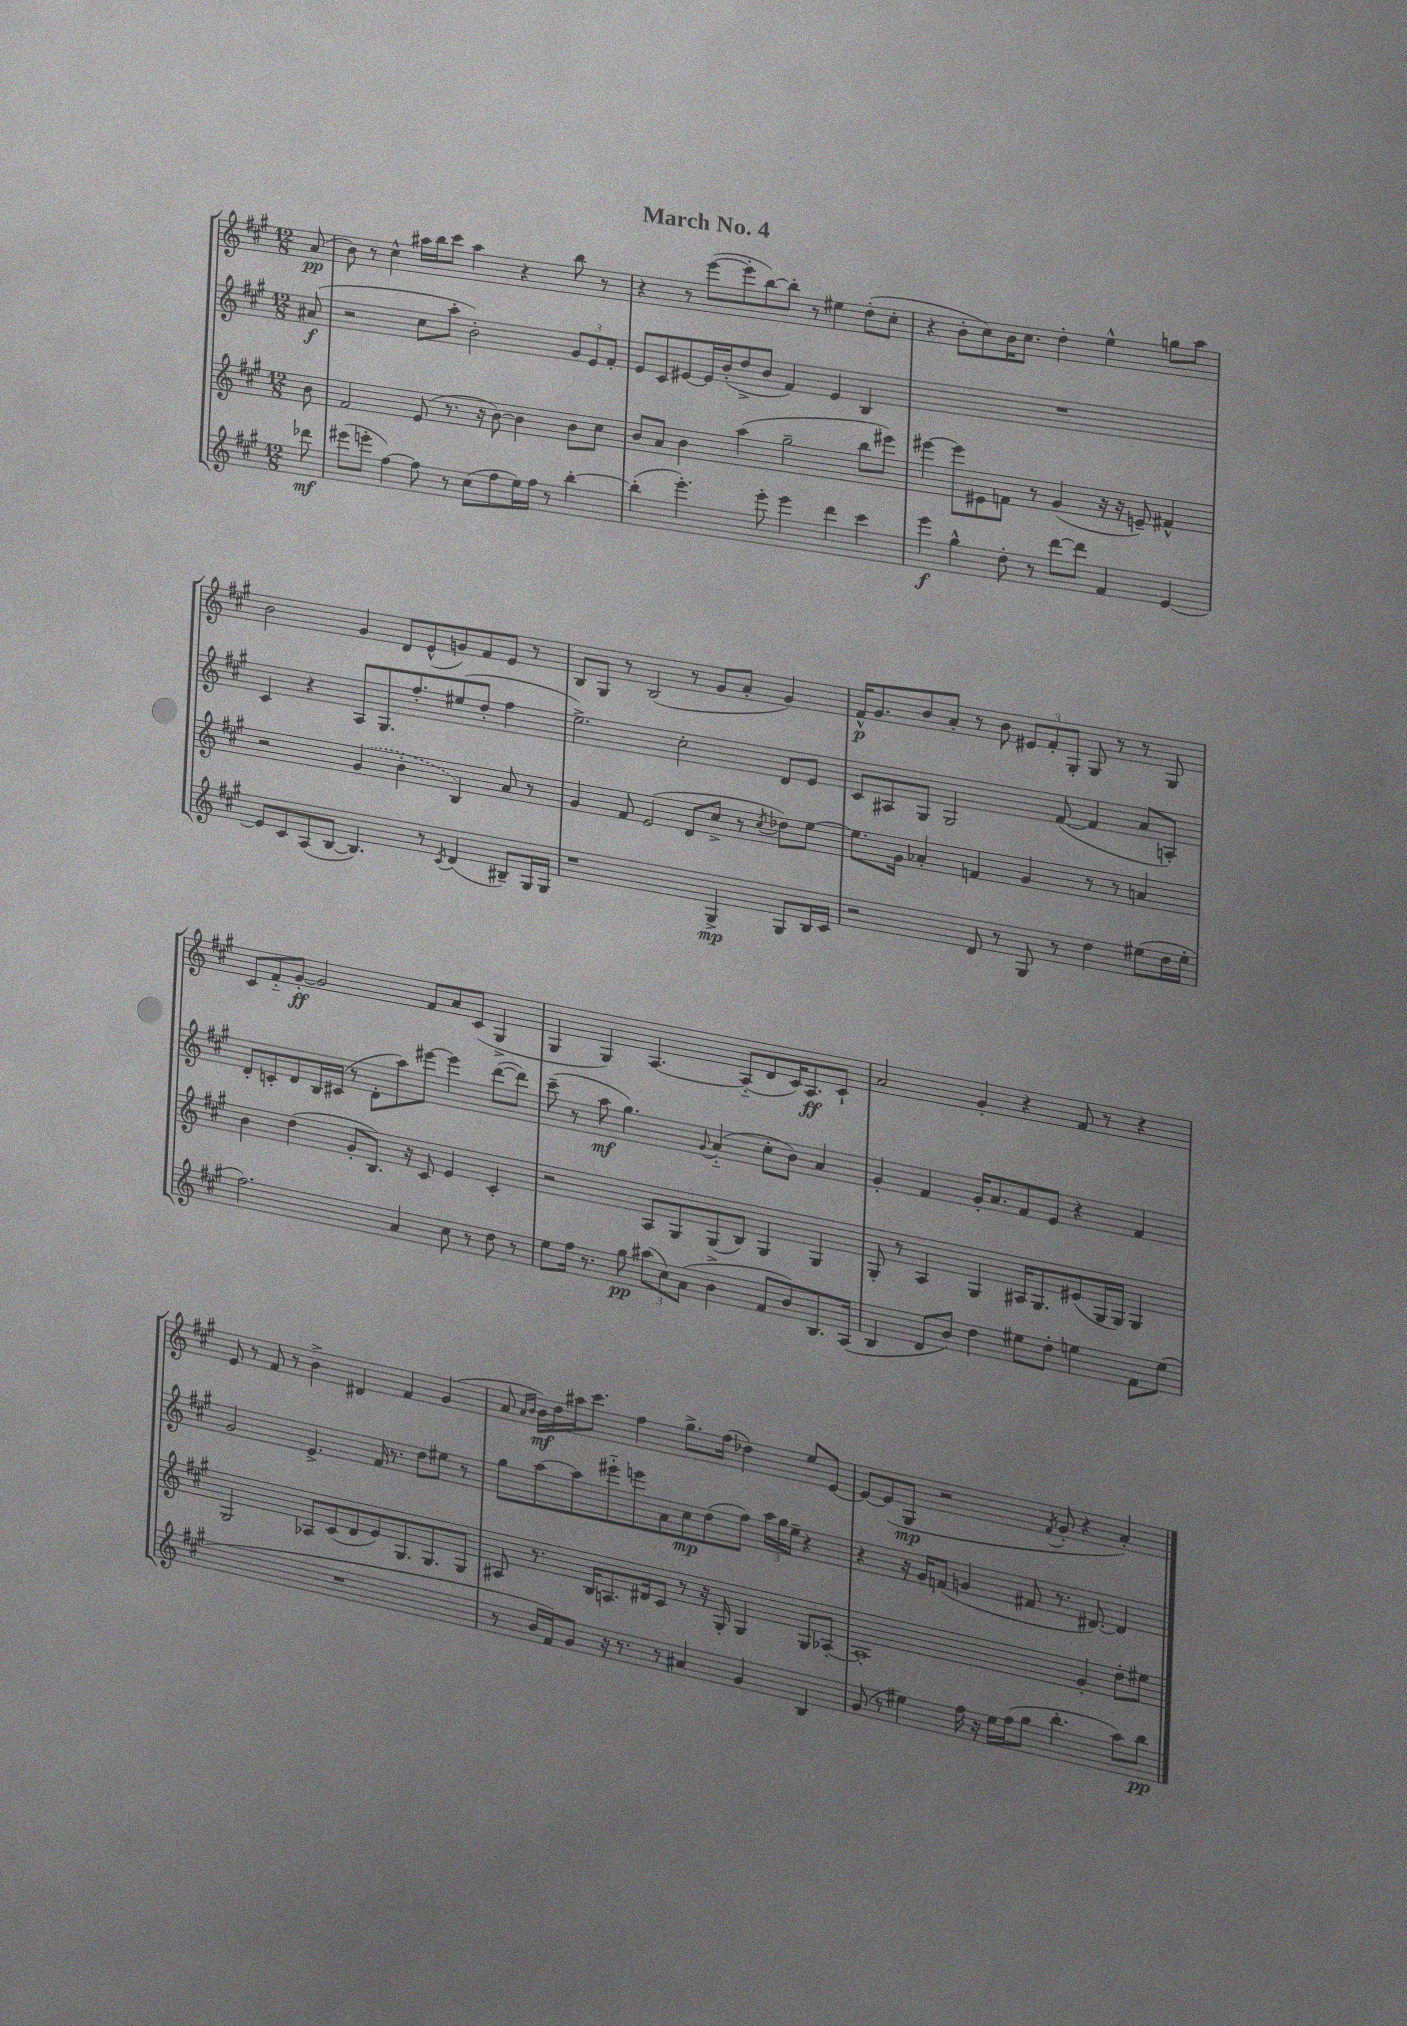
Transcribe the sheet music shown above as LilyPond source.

\header { title = "March No. 4" }
<<
\new StaffGroup <<
\new Staff = "s0" {
    \clef treble \key a \major \numericTimeSignature \time 12/8 \partial 8
    \autoBeamOff a'8\pp( |
    b'8) r8 cis''4-^ ais''16[ b''16 cis'''8] ais''4 r4 b''8 r8 |
    r4 r8 e'''8[~( e'''8-. b''8~) b''8]-. r8 eis''4 d''8[-.( cis''8]-. |
    r4 b'8[-. cis''8) b'16 cis''8.] d''4-. e''4-^ g''8[ a''8] |
    b'2 gis'4 d'8[ e'8-^( g'8) fis'8 e'8] r8 |
    b8[ gis8] r8 b2( r8 gis'8[ a'8]-. gis'4) |
    fis'16[-^\p gis'8. b'8 a'8]-. r8 b'8 \tuplet 3/2 { eis'8[ fis'8-. gis8]-. } gis8 r8 r8 gis8 |
    cis'8[ fis'8-_ gis'8]~-.\ff gis'2 fis'8[ a'8 cis'8]( gis4-> |
    gis4 gis4) a4.~ a8[-_( d'8 cis'16) a8.\ff cis'8]-! |
    a'2 gis'4-. r4 fis'8 r8 r4 |
    e'8 r8 fis'8 r8 b'4-> dis'4 fis'4 gis'4( |
    a'8 \grace { a'16[ b'16] } b'16[\mf) d''16 ais''16 cis'''8.] fis''4 gis''8.[-> fis''16]( des''4) e''8[ e'8]~ |
    e'8[~ e'8( gis8]\mp r2 \acciaccatura { fis'8 } gis'8-. r4 a'4-.) \bar "|." |
}
\new Staff = "s1" {
    \clef treble \key a \major \numericTimeSignature \time 12/8 \partial 8
    \autoBeamOff ais'8\f( |
    r2 cis''8[ a''8]-. b'2-.) \tuplet 3/2 { gis'8[ e'8 fis'8]-. } |
    e'8[ cis'8 eis'8~ eis'16 b'16-.( d''8-> b'8] fis'4) eis'4 b4 |
    R1. |
    cis'4 r4 a8[ gis8. fis''8.-. eis''8( d''8]-. fis''4 |
    e''2.->) cis''2-. d'8[ e'8] |
    cis'8[ ais8 gis8] gis2 fis'8~( fis'4 a'8[ a8]-.) |
    d'8[-. c'8-. d'8 b16 cis'16]( r8 d'8[-. a''8) eis'''8]~ eis'''4 d'''8[~( d'''8]) |
    cis'''8--( r8 a''8\mf gis''4.) \appoggiatura { gis'8 } a'4-_( cis''8[-. b'8]) a'4 |
    gis'4-. fis'4 gis'16[-. a'8. fis'8 e'8] r4 fis'4 |
    gis'2 e'4.-> fis'16 r8. d''8[ eis''8] r8 |
    gis''8[ a''8~ a''8 eis'''8-_ e'''8 a'8 cis''8\mp d''8( fis''8]) \tuplet 3/2 { a''16[ gis''16 e''16]-- } r4 |
    r4 r16 gis'16[ f'8]( g'4 fis'8 r8. dis'8.~) dis'4 \bar "|." |
}
\new Staff = "s2" {
    \clef treble \key a \major \numericTimeSignature \time 12/8 \partial 8
    \autoBeamOff b'8 |
    fis'2 e'8( r8. r16 b'8~) b'4 b'8[ cis''8] |
    b'8[ a'8] b'4 a''4( gis''2-- b''8[ eis'''8]) |
    eis'''4~ eis'''8[ eis'8 f'8] r8 gis'4( r16 r16 e'8--) fis'4-^ |
    r2 \once \slurDashed gis'4( b'4-. b4) a'8 r8 |
    gis'4 fis'8 e'2( d'8[ cis''8]-> r8 \acciaccatura { cis''8 } des''8[) e''8]~ |
    e''8.[ gis'16] aes'4-. f'4 gis'4 r8 r8 a'4 |
    b'4 d''4( gis'8[-. b8.]) r16 cis'8 e'4 cis'4-. |
    r2 a8[ gis8 gis8( b8]) gis4 gis4 |
    gis8-. r8 a4 gis4 ais16[ gis8. eis'8( gis16 gis16]) gis4 |
    gis2 aes8[ cis'8( d'8 e'8) gis8. gis8. gis8] |
    ais8 r8. b16[ a8. dis'16 cis'8] r8 r16 gis16-. gis4 gis8[ aes8]~-. |
    aes1-. gis'4-. d''8[-. eis''8] \bar "|." |
}
\new Staff = "s3" {
    \clef treble \key a \major \numericTimeSignature \time 12/8 \partial 8
    \autoBeamOff des'''8\mf |
    eis'''8[( e'''8]-. fis''4~) fis''8 r8 cis''8[( fis''8 e''16) fis''16] r8 b''4~-. |
    b''4-.( e'''4.-.) e'''8-. e'''4 d'''4 cis'''4 |
    e'''4\f gis''4-^ d''8-. r8 d'''8[~ d'''8] fis'4 e'4~ |
    e'8[ cis'8 a8( b8]~ b4.) r8 \acciaccatura { cis'8 } d'4( bis8[--) gis16 gis16] |
    r1 gis4->\mp gis8[ b16 cis'16] |
    r2 d'8 r8 gis8 r8 d''4 eis''8[( d''16 eis''16]-. |
    fis''2.) a'4 cis''8 r8 d''8 r8 |
    e''8[ fis''16] r8. gis''8\pp \tuplet 3/2 { ais''8[( cis''8) a'8]( } b'4-> fis'8[ b'8) b8. a16]( |
    b4 d'8[ b'8]) d''4 eis''8[ d''8]-. e''4 fis'8[ e''8]( |
    R1. |
    r8 b'16[ fis'16) gis'8] r16 r8. r8 ais'4 gis'4 b4 |
    gis'8( r8 eis''4) fis''16 r16 eis''16[ fis''16( gis''8] b''4.-. a''8[) b''8]\pp \bar "|." |
}
>>
>>
\layout { \context { \Score \remove "Bar_number_engraver" } }
